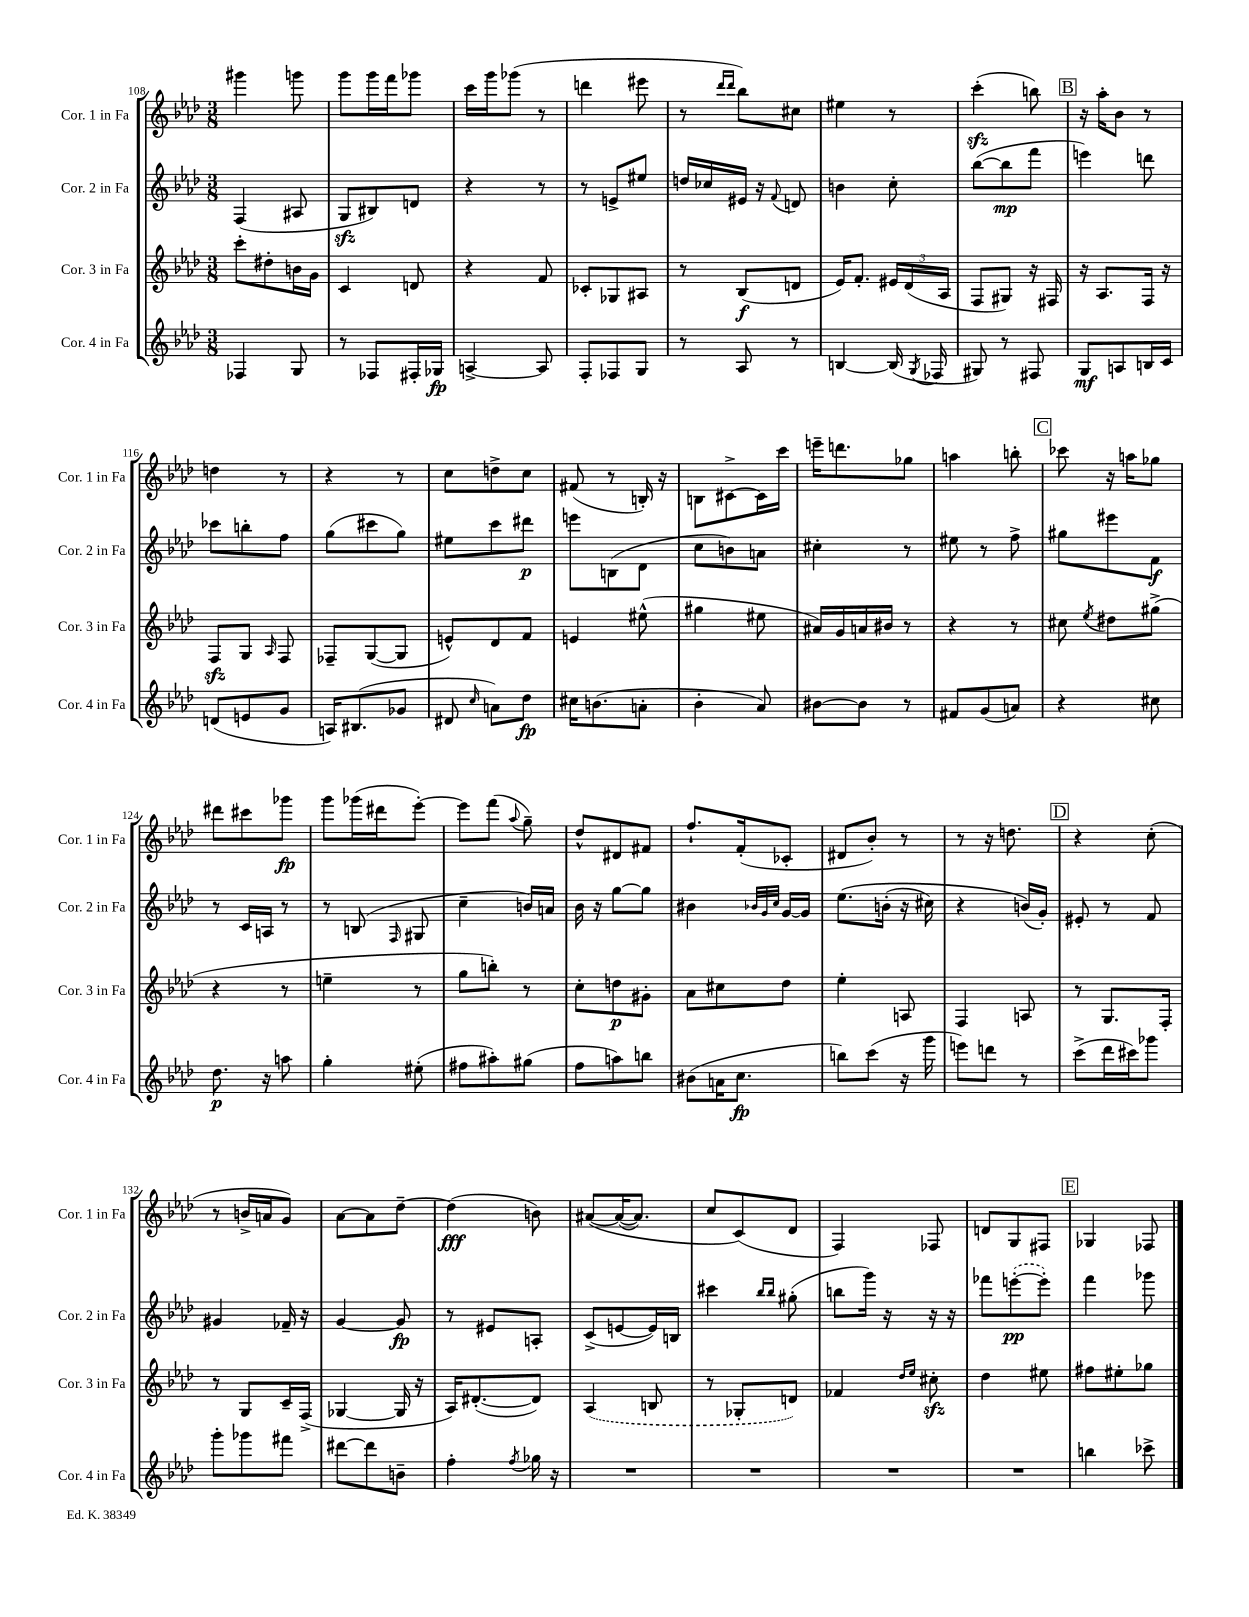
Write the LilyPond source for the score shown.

<<
\new StaffGroup <<
\new Staff = "s0" \with { instrumentName = "Cor. 1 in Fa" shortInstrumentName = "Cor. 1 in Fa" } {
    \clef treble \key aes \major \numericTimeSignature \time 3/8
    \autoBeamOff gis'''4 g'''8 |
    g'''8[ g'''16 f'''16 ges'''8] |
    c'''16[ g'''16 ges'''8]( r8 |
    d'''4 eis'''8 |
    r8 \grace { des'''16[ des'''16] } bes''8[) cis''8] |
    eis''4 r8 |
    c'''4-.\sfz( b''8) |
    \mark \markup { \box "B" } r16 aes''16[-. bes'8] r8 |
    d''4 r8 |
    r4 r8 |
    c''8[ d''8-> c''8] |
    fis'8( r8 b16-.) r16 |
    b8[ cis'8~-> cis'16 c'''16] |
    e'''16[-- d'''8. ges''8] |
    a''4 b''8-. |
    \mark \markup { \box "C" } ces'''8 r16 a''16[ ges''8] |
    dis'''8[ cis'''8 ges'''8]\fp |
    g'''8[ ges'''16( dis'''16 ees'''8]~-.) |
    ees'''8[ f'''8]( \appoggiatura { aes''8 } g''8--) |
    des''8[-^ dis'8 fis'8] |
    f''8.[-! f'16-.( ces'8]-. |
    dis'8[ bes'8]-.) r8 |
    r8 r16 d''8. |
    \mark \markup { \box "D" } r4 c''8-.( |
    r8 b'16[-> a'16 g'8]) |
    aes'8[~ aes'8 des''8]~-- |
    des''4\fff( b'8) |
    ais'8[~\( ais'16~( ais'8.]) |
    c''8[ c'8(\) des'8] |
    f4) fes8 |
    d'8[ g8 fis8] |
    \mark \markup { \box "E" } ges4 fes8 \bar "|." |
}
\new Staff = "s1" \with { instrumentName = "Cor. 2 in Fa" shortInstrumentName = "Cor. 2 in Fa" } {
    \clef treble \key aes \major \numericTimeSignature \time 3/8
    \autoBeamOff f4( ais8 |
    g8[\sfz bis8) d'8] |
    r4 r8 |
    r8 e'8[-> eis''8] |
    d''16[ ces''16 eis'16] r16 \appoggiatura { f'8 } d'8 |
    b'4 c''8-. |
    bes''8[~( bes''8\mp f'''8] |
    \mark \markup { \box "B" } e'''4) d'''8 |
    ces'''8[ b''8-. f''8] |
    g''8[( cis'''8 g''8]) |
    eis''8[ c'''8 dis'''8]\p |
    e'''8[ b8( des'8] |
    c''8[ b'8) a'8] |
    cis''4-. r8 |
    eis''8 r8 f''8-> |
    \mark \markup { \box "C" } gis''8[ eis'''8 f'8]\f |
    r8 c'16[ a16] r8 |
    r8 b8( \grace { f16 } gis8 |
    c''4-- b'16[) a'16] |
    bes'16 r16 g''8[~ g''8] |
    bis'4 \grace { bes'32[ g'32 c''32] } g'16[~ g'16] |
    ees''8.[\( b'16]-.( r16 cis''16) |
    r4 b'16[(\) g'16]-.) |
    \mark \markup { \box "D" } eis'8-. r8 f'8 |
    gis'4 fes'16-- r16 |
    g'4~ g'8\fp |
    r8 eis'8[ a8]-. |
    c'8[->( e'8~ e'16) b16] |
    cis'''4 \grace { bes''16[ bes''16] } gis''8-.( |
    b''8[ g'''16]) r16 r16 r16 |
    fes'''8[ \once \slurDashed e'''8~-.\pp( e'''8]-.) |
    \mark \markup { \box "E" } f'''4 ges'''8 \bar "|." |
}
\new Staff = "s2" \with { instrumentName = "Cor. 3 in Fa" shortInstrumentName = "Cor. 3 in Fa" } {
    \clef treble \key aes \major \numericTimeSignature \time 3/8
    \autoBeamOff c'''8[-. dis''8-. b'16 g'16] |
    c'4 d'8 |
    r4 f'8 |
    ces'8[-. ges8 ais8] |
    r8 bes8[\f( d'8] |
    ees'16[) f'8.]-. \tuplet 3/2 { eis'16[ des'16( aes16] } |
    f8[ gis8]) r16 fis16 |
    \mark \markup { \box "B" } r16 aes8.[ f16] r16 |
    f8[\sfz g8] \grace { aes16 } f8 |
    fes8[-- g8~( g8] |
    e'8[-^) des'8 f'8] |
    e'4 eis''8-^( |
    gis''4 eis''8 |
    ais'16[) g'16 a'16 bis'16] r8 |
    r4 r8 |
    \mark \markup { \box "C" } cis''8 \acciaccatura { ees''8 } dis''8[ gis''8]->( |
    r4 r8 |
    e''4-- r8 |
    g''8[ b''8]-.) r8 |
    c''8[-. d''8\p gis'8]-. |
    aes'8[ cis''8 des''8] |
    ees''4-. a8 |
    f4 a8 |
    \mark \markup { \box "D" } r8 g8.[ f16]-. |
    r8 g8[ c'16-- f16]->( |
    ges4~ ges16 r16 |
    aes16[) dis'8.~-.( dis'8]) |
    \once \slurDashed aes4( b8 |
    r8 ges8[-. d'8]) |
    fes'4 \grace { des''16[ ees''16] } cis''8-.\sfz |
    des''4 eis''8 |
    \mark \markup { \box "E" } fis''8[ eis''8-. ges''8] \bar "|." |
}
\new Staff = "s3" \with { instrumentName = "Cor. 4 in Fa" shortInstrumentName = "Cor. 4 in Fa" } {
    \clef treble \key aes \major \numericTimeSignature \time 3/8
    \autoBeamOff fes4 g8 |
    r8 fes8[ fis16-. ges16]\fp |
    a4~-> a8 |
    f8[-. fes8 g8] |
    r8 aes8 r8 |
    b4~ b16( \acciaccatura { g8 } fes16 |
    gis8) r8 fis8 |
    \mark \markup { \box "B" } g8[\mf a8 b16 c'16] |
    d'8[( e'8 g'8] |
    a16[) bis8.( ges'8] |
    dis'8 \grace { c''16 } a'8[) des''8]\fp |
    cis''16[ b'8.( a'8]-. |
    bes'4-. aes'8) |
    bis'8[~ bis'8] r8 |
    fis'8[ g'8( a'8]) |
    \mark \markup { \box "C" } r4 cis''8 |
    des''8.\p r16 a''8 |
    g''4-. eis''8-.( |
    fis''8[ ais''8-.) gis''8]( |
    f''8[ a''8) b''8] |
    bis'8[( a'16 c''8.]\fp |
    b''8[) c'''8]( r16 g'''16 |
    e'''8[) d'''8] r8 |
    \mark \markup { \box "D" } c'''8[->( des'''16 cis'''16) ges'''8] |
    g'''8[-. ges'''8 fis'''8] |
    dis'''8[~ dis'''8 b'8]-- |
    f''4-. \acciaccatura { f''8 } ges''16 r16 |
    R4. |
    R4. |
    R4. |
    R4. |
    \mark \markup { \box "E" } b''4 ces'''8-> \bar "|." |
}
>>
>>
\layout { \context { \Score currentBarNumber = #108 } }
